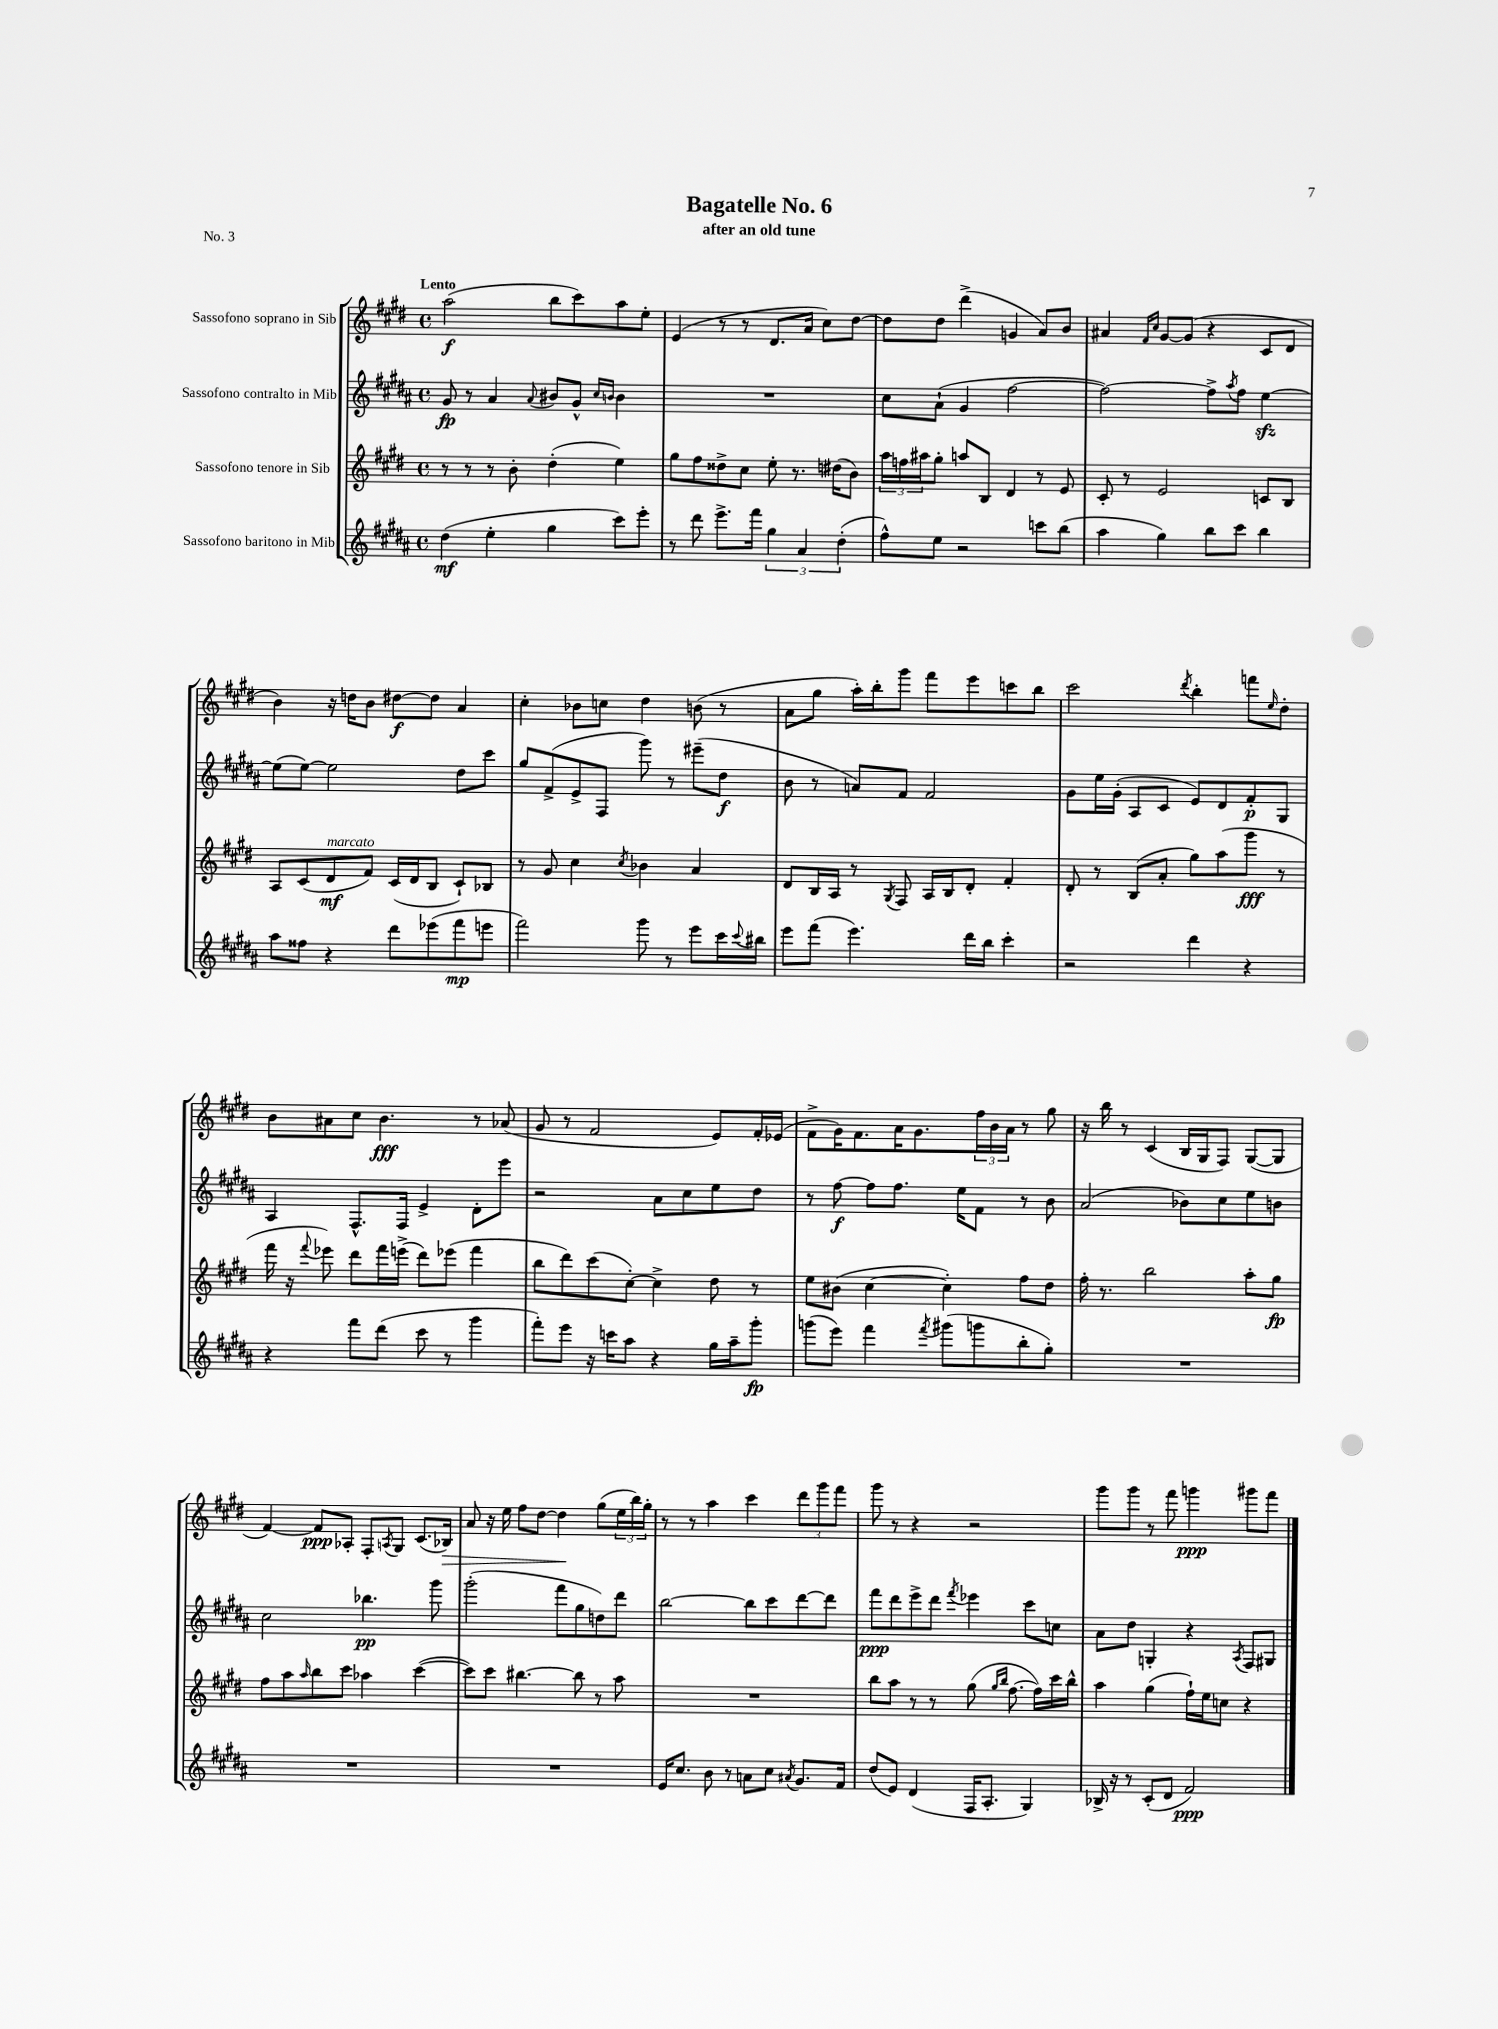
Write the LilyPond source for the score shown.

\header { title = "Bagatelle No. 6" subtitle = "after an old tune" piece = "No. 3" }
<<
\new StaffGroup <<
\new Staff = "s0" \with { instrumentName = "Sassofono soprano in Sib" } {
    \clef treble \key e \major \defaultTimeSignature \time 4/4 \tempo "Lento"
    a''2\f( b''8 cis'''8) a''8 e''8-. |
    e'4( r8 r8 dis'8. a'16 cis''8) dis''8~ |
    dis''8 dis''8 dis'''4->( g'4 a'8) b'8 |
    ais'4 \grace { fis'16 cis''16 } gis'8~ gis'8( r4 cis'8 dis'8 |
    b'4) r16 d''16 b'8 dis''8~\f dis''8 a'4 |
    cis''4-. bes'8 c''8 dis''4 b'8( r8 |
    a'8 gis''8 a''16-.) b''16-. gis'''8 fis'''8 e'''8 c'''8 b''8 |
    cis'''2 \acciaccatura { dis'''8 } b''4-. f'''8 \grace { e''16 } dis''8-. |
    b'8 ais'8 cis''8 b'4.\fff r8 aes'8( |
    gis'8 r8 fis'2 e'8) fis'16-. ees'16( |
    fis'8-> gis'16) fis'8. a'16 gis'8. \tuplet 3/2 { fis''16 b'16 a'16 } r8 gis''8 |
    r16 b''16 r8 cis'4( b16 gis16 fis8) gis8~( gis8 |
    fis'4~) fis'8\ppp aes8-. fis8-. \acciaccatura { a8 } gis8 cis'8.( bes16\>) |
    a'8 r16 e''16 fis''8 dis''8~ dis''4\! gis''8( \tuplet 3/2 { e''16 b''16) gis''16-. } |
    r8 r8 a''4 cis'''4 \tuplet 3/2 { dis'''8 gis'''8 fis'''8 } |
    gis'''8 r8 r4 r2 |
    gis'''8 gis'''8 r8 fis'''8 g'''4\ppp gis'''8 fis'''8 \bar "|." |
}
\new Staff = "s1" \with { instrumentName = "Sassofono contralto in Mib" } {
    \clef treble \key b \major \defaultTimeSignature \time 4/4
    gis'8\fp r8 ais'4 \appoggiatura { ais'8 } bis'8 gis'8-^ \grace { cis''16 b'16 } b'4 |
    R1 |
    cis''8 ais'8-!( gis'4 fis''2~ |
    fis''2~) fis''8-> \acciaccatura { ais''8 } fis''8 e''4~\sfz |
    e''8( e''8~) e''2 dis''8 cis'''8 |
    gis''8 fis'8->( e'8-> fis8 gis'''8) r8 eis'''8--( dis''8\f |
    b'8 r8 a'8) fis'8 fis'2 |
    gis'8 e''16 gis'16-.( ais8 cis'8 e'8) dis'8 fis'8-.\p gis8 |
    ais4 fis8.-^ fis16 e'4-> dis'8-. e'''8 |
    r2 ais'8 cis''8 e''8 dis''8 |
    r8 fis''8~\f fis''8 fis''8. e''16 fis'8 r8 b'8 |
    ais'2( bes'8) cis''8 e''8 b'8 |
    cis''2 bes''4.\pp gis'''8 |
    gis'''2-.( fis'''8 gis''8 d''8) dis'''8 |
    b''2~ b''8 cis'''8 dis'''8~ dis'''8 |
    fis'''8\ppp dis'''8 e'''8-> dis'''8 \acciaccatura { fis'''8 } ees'''4 cis'''8 c''8 |
    ais'8 dis''8 g4-. r4 \acciaccatura { ais8 } fis8 gis8 \bar "|." |
}
\new Staff = "s2" \with { instrumentName = "Sassofono tenore in Sib" } {
    \clef treble \key e \major \defaultTimeSignature \time 4/4
    r8 r8 r8 b'8-. dis''4-.( e''4) |
    gis''8 fis''8 disis''8-> cis''8 e''8-. r8. dis''16( b'8) |
    \tuplet 3/2 { a''16 f''16 ais''16 } gis''8-. a''8 b8 dis'4 r8 e'8 |
    cis'8-. r8 e'2 c'8 b8 |
    a8 cis'8( dis'8\mf^\markup { \italic "marcato" } fis'8) cis'16( dis'16 b8 cis'8-!) bes8 |
    r8 gis'8 cis''4 \acciaccatura { cis''8 } bes'4 a'4 |
    dis'8 b16 a16 r8 \acciaccatura { gis8 } fis8 a16 b16 dis'8-. fis'4-. |
    dis'8-. r8 b8( a'8-. gis''8) a''8( gis'''8\fff r8 |
    fis'''16 r16 \appoggiatura { fis'''8 } ees'''8) dis'''8 fis'''16 e'''16->( dis'''8) ees'''8( fis'''4 |
    b''8 dis'''8) cis'''8( cis''8~-.) cis''4-> dis''8 r8 |
    e''8 bis'8( cis''4~ cis''4-.) fis''8 dis''8 |
    fis''16-. r8. b''2 a''8-. gis''8\fp |
    fis''8 a''8 \grace { a''16 } b''8 cis'''8 aes''4 cis'''4~( |
    cis'''8) cis'''8 bis''4.~ bis''8 r8 a''8 |
    R1 |
    b''8 a''8 r8 r8 gis''8( \grace { gis''16 b''16 } fis''8.~ fis''16) cis'''16 b''16-^ |
    a''4 gis''4( fis''16-!) e''16 c''8 r4 \bar "|." |
}
\new Staff = "s3" \with { instrumentName = "Sassofono baritono in Mib" } {
    \clef treble \key b \major \defaultTimeSignature \time 4/4
    dis''4\mf( e''4-. gis''4 cis'''8) e'''8-. |
    r8 dis'''8 e'''8.-> fis'''16 \tuplet 3/2 { gis''4 ais'4 dis''4-.( } |
    fis''8-^) e''8 r2 c'''8 b''8( |
    ais''4 gis''4) b''8 cis'''8 b''4 |
    ais''8 fisis''8 r4 dis'''8 ees'''8( fis'''8\mp e'''8 |
    fis'''2) gis'''8 r8 e'''8 cis'''16 \appoggiatura { cis'''8 } bis''16 |
    e'''8 fis'''8( e'''4.) dis'''16 b''16 cis'''4-. |
    r2 dis'''4 r4 |
    r4 fis'''8 dis'''8( cis'''8 r8 gis'''4 |
    fis'''8-.) e'''8 r16 c'''16 ais''8 r4 gis''16 ais''16-- gis'''8-.\fp |
    g'''8( e'''8) fis'''4 \acciaccatura { fis'''8 } gis'''8( g'''8 b''8-. gis''8-.) |
    R1 |
    R1 |
    R1 |
    e'16 cis''8. b'8 r8 a'8 cis''8 \acciaccatura { ais'8 } gis'8. fis'16 |
    dis''8( e'8) dis'4( fis16 ais8.-. gis4) |
    bes16-> r16 r8 cis'8-.( dis'8 fis'2\ppp) \bar "|." |
}
>>
>>
\layout { \context { \Score \remove "Bar_number_engraver" } }
